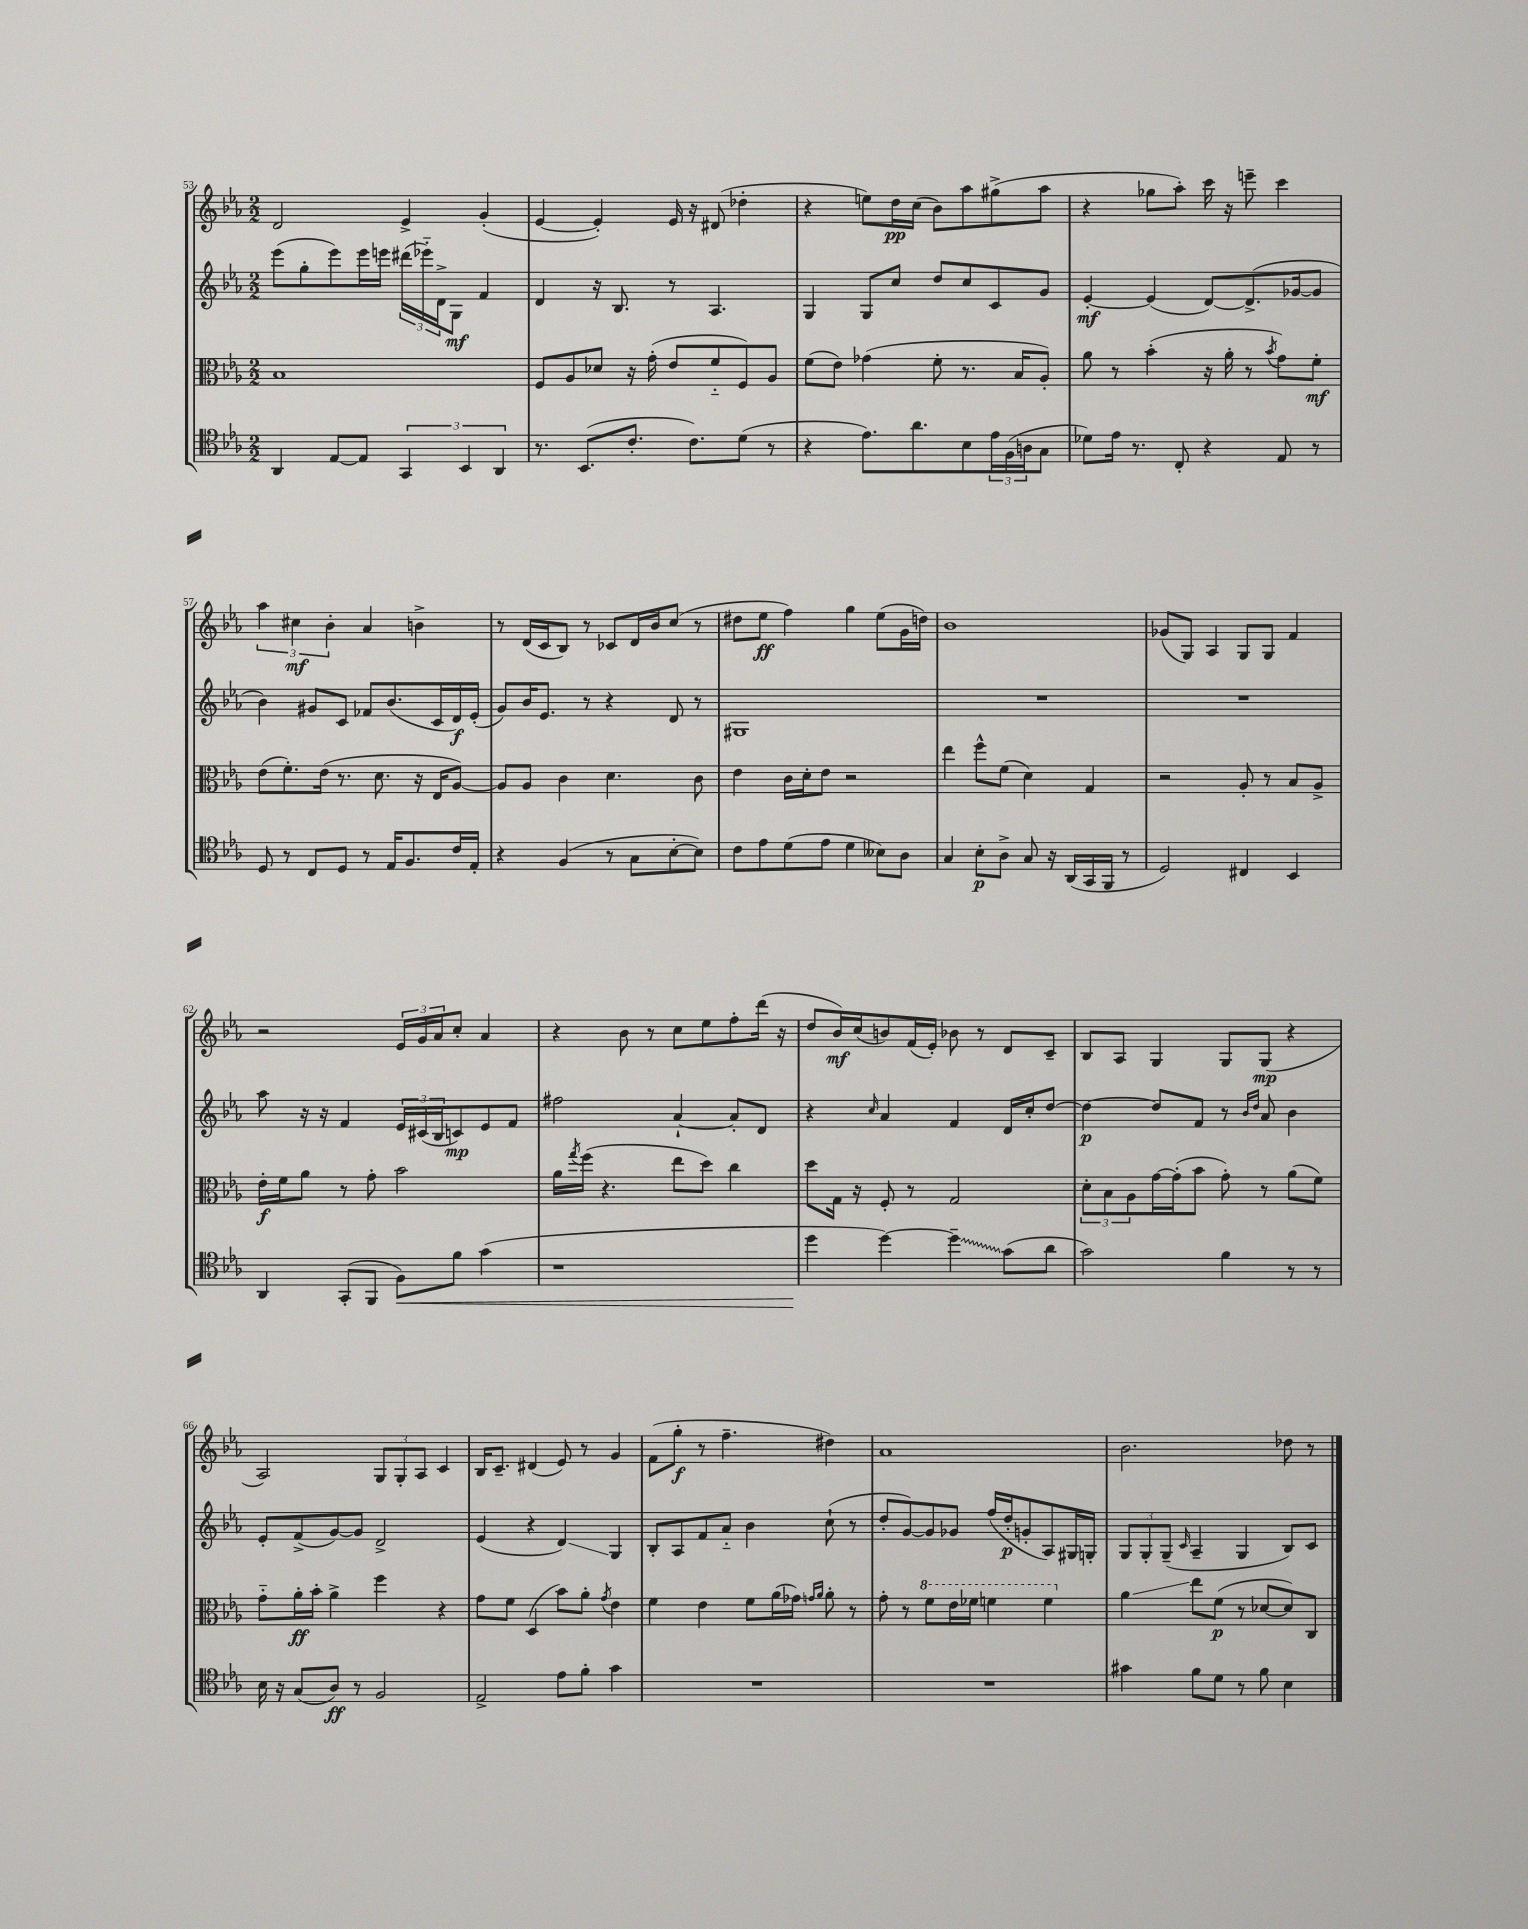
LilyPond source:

<<
\new StaffGroup <<
\new Staff = "s0" {
    \clef treble \key ees \major \numericTimeSignature \time 2/2
    d'2 ees'4-> g'4-.( |
    ees'4~ ees'4-.) ees'16 r16 dis'8( des''4-. |
    r4 e''8) d''16\pp c''16( bes'8) aes''8 gis''8->( aes''8 |
    r4 ges''8 aes''8-.) c'''16 r16 e'''8-- c'''4 |
    \tuplet 3/2 { aes''4 cis''4\mf bes'4-. } aes'4 b'4-> |
    r8 d'16( c'16 bes8) r8 ces'8 d'16 bes'16 c''8( r8 |
    dis''8 ees''8\ff f''4) g''4 ees''8( g'16 d''16) |
    bes'1 |
    ges'8( g8) aes4 g8 g8 f'4 |
    r2 \tuplet 3/2 { ees'16 g'16 aes'16 } c''8-. aes'4 |
    r4 bes'8 r8 c''8 ees''8 f''8-. d'''16( r16 |
    d''8 bes'16\mf) c''16( b'8) f'16( ees'16-.) bes'8 r8 d'8 c'8-- |
    bes8 aes8 g4 g8 g8\mp( r4 |
    aes2) \tuplet 3/2 { g8 g8-. aes8 } c'4 |
    bes16 c'8.-- dis'4( ees'8) r8 g'4 |
    f'8( g''8-.\f r8 f''4.-- dis''4) |
    aes'1 |
    bes'2. des''8 r8 \bar "|." |
}
\new Staff = "s1" {
    \clef treble \key ees \major \numericTimeSignature \time 2/2
    ees'''8( g''8-. ees'''8) ees'''16 e'''16 \tuplet 3/2 { dis'''16( ees'''16-_) d'16-> } g8\mf f'4 |
    d'4 r16 bes8. r8 aes4. |
    g4 g8 c''8 d''8 c''8 c'8 g'8 |
    ees'4~-.\mf ees'4( d'8~) d'8.->( ges'16~ ges'8 |
    bes'4) gis'8 c'8 fes'8 bes'8.( c'16 d'16\f) ees'16-.( |
    g'8) bes'16 ees'8. r8 r4 d'8 r8 |
    gis1 |
    R1 |
    R1 |
    aes''8 r16 r16 f'4 \tuplet 3/2 { ees'16 cis'16( bes16 } c'8\mp) ees'8 f'8 |
    fis''2 aes'4~-! aes'8-. d'8 |
    r4 \grace { c''16 } aes'4 f'4 d'16 c''16-. d''8~ |
    d''4~\p d''8 f'8 r8 \grace { bes'16 d''16 } aes'8 bes'4 |
    ees'8-. f'8->( g'8~) g'8 d'2-> |
    ees'4( r4 d'4\glissando) g4 |
    bes8-. aes8 f'8 aes'8-_ bes'4 c''8-!( r8 |
    d''8-. g'8~) g'8 ges'8 f''16( d''16-.\p g'8-. aes8) gis16 g16-. |
    \tuplet 3/2 { g8 g8-. g8--( } \grace { c'16 } aes4-- g4 bes8) c'8 \bar "|." |
}
\new Staff = "s2" {
    \clef alto \key ees \major \numericTimeSignature \time 2/2
    bes1 |
    f8 aes8 des'8 r16 g'16-.( ees'8 f'8-_ f8) aes8 |
    f'8( ees'8) ges'4( f'8-. r8. bes16 aes8-.) |
    aes'8 r8 bes'4-.( r16 aes'16-. r8 \acciaccatura { bes'8 } g'8) f'8-.\mf |
    ees'8( f'8.-.) ees'16( r8. d'8. r16 ees16 aes8~) |
    aes8 aes8 c'4 d'4. c'8 |
    ees'4 c'16 d'16-. ees'8 r2 |
    ees''4 f''8-^ f'8( d'4) g4 |
    r2 aes8-. r8 bes8 aes8-> |
    ees'16-.\f f'16 aes'8 r8 g'8-. bes'2 |
    aes'16 \acciaccatura { g''8 } f''16( r4. ees''8 d''8) c''4 |
    d''8 g16 r16 f8-. r8 g2 |
    \tuplet 3/2 { d'8-. bes8 aes8 } g'16~ g'16-.( bes'8 g'8-.) r8 aes'8( f'8) |
    g'8-_ aes'16-.\ff bes'16-. aes'4-> f''4 r4 |
    g'8 f'8 d4( bes'8) aes'8-. \acciaccatura { g'8 } ees'4 |
    f'4 ees'4 f'8 aes'16( ges'16) \grace { g'16 aes'16 } aes'8-. r8 |
    g'8-. r8 \ottava #1 f''8 ees''16 fes''16 f''4 f''4 \ottava #0 |
    aes'4\glissando ees''8 f'8\p( r8 des'8~ des'8) c8 \bar "|." |
}
\new Staff = "s3" {
    \clef tenor \key ees \major \numericTimeSignature \time 2/2
    aes,4 ees8~ ees8 \tuplet 3/2 { g,4 bes,4 aes,4 } |
    r8. bes,8.( c'8.-. c'8.) d'8( r8 |
    r4 ees'8.) aes'8. bes8 \tuplet 3/2 { ees'16 f16( a16 } g8 |
    des'8) ees'16 r8. c8-. r4 ees8 r8 |
    d8 r8 c8 d8 r8 ees16 f8. c'16 ees16-. |
    r4 f4( r8 g8 bes8~-. bes8) |
    c'8 ees'8 d'8( ees'8 d'4 beses8) aes8 |
    g4 bes8-.\p aes8-> g8 r16 aes,16( g,16 f,16 r8 |
    d2) cis4 bes,4 |
    aes,4 g,8-.( f,8 f8\<) f'8 g'4( |
    r1 |
    d''4\! d''4~) \once \override Glissando.style = #'zigzag d''4--\glissando g'8( aes'8 |
    g'2) f'4 r8 r8 |
    bes16 r16 g8( aes8\ff) r8 f2 |
    ees2-> ees'8 f'8-. g'4 |
    R1 |
    R1 |
    gis'4 f'8 d'8 r8 f'8 bes4 \bar "|." |
}
>>
>>
\layout { \context { \Score currentBarNumber = #53 } }
